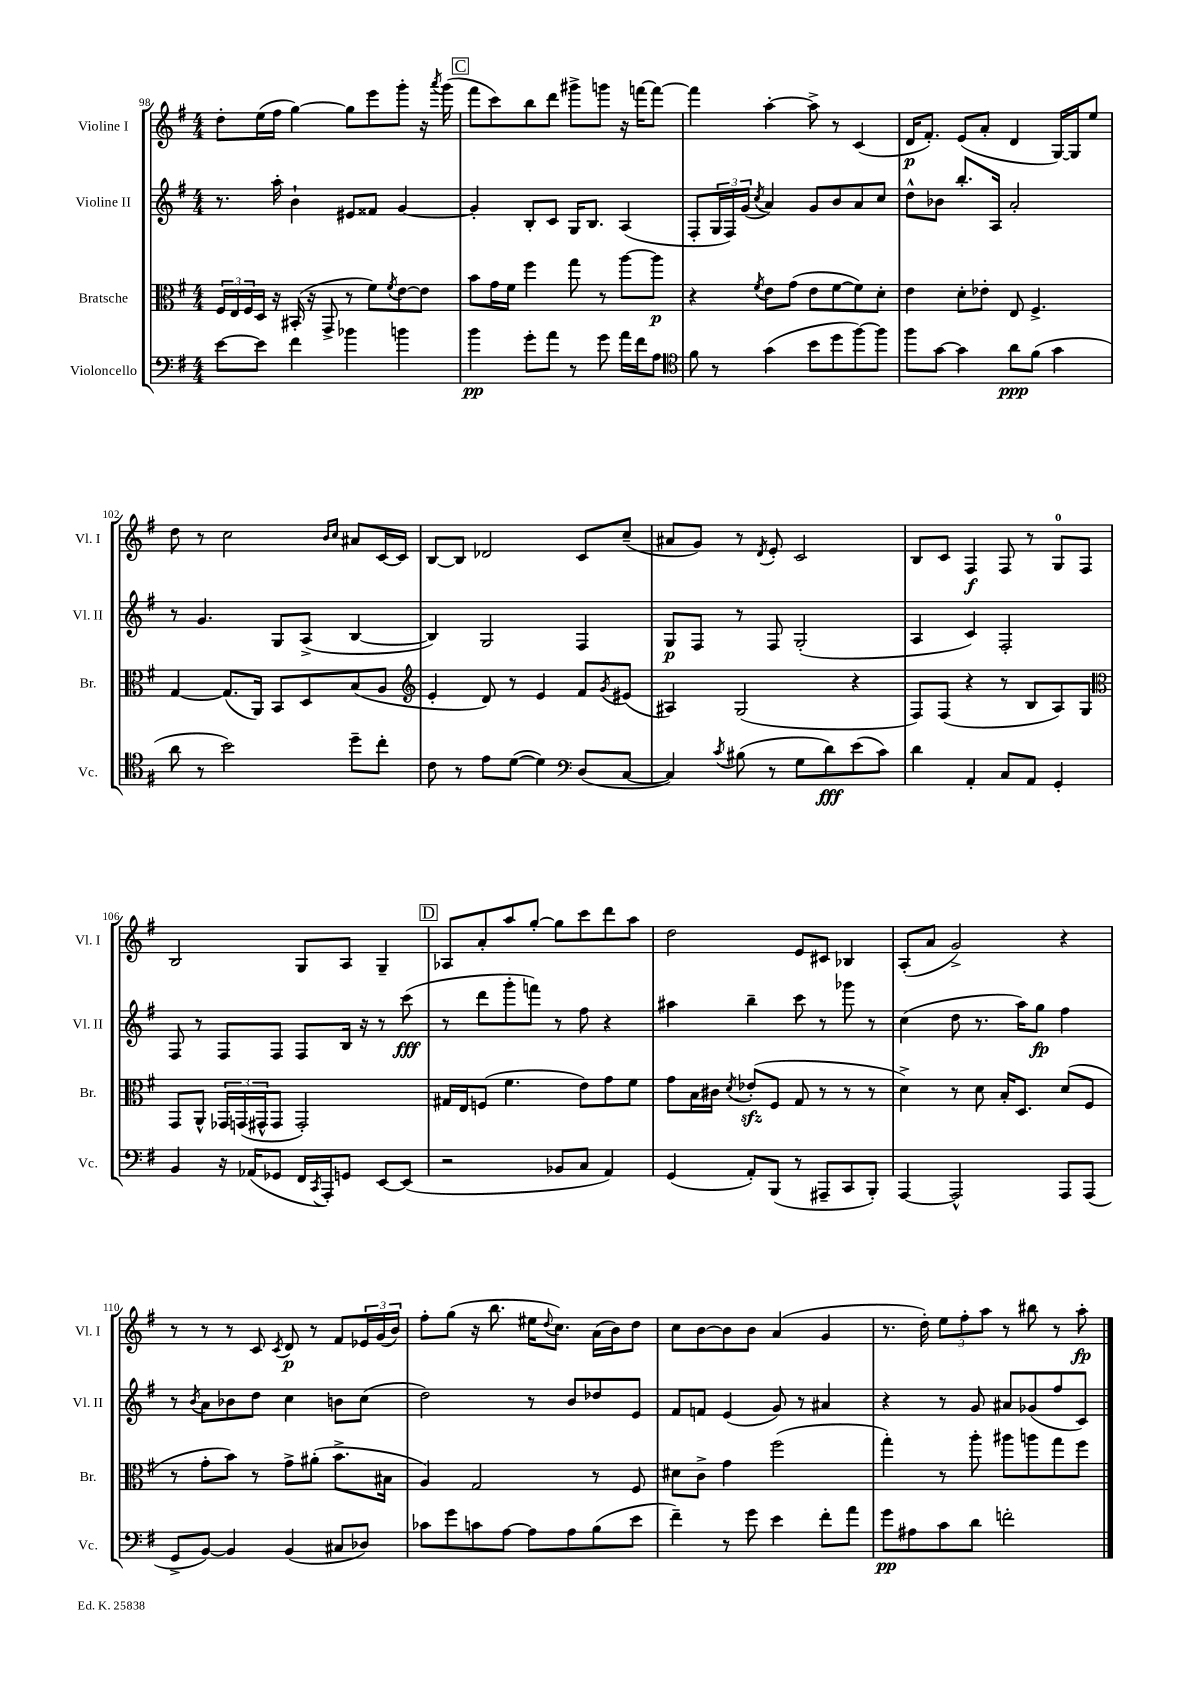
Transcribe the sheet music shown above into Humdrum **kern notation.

**kern	**kern	**kern	**kern
*staff4	*staff3	*staff2	*staff1
*clefF4	*clefC3	*clefG2	*clefG2
*k[f#]	*k[f#]	*k[f#]	*k[f#]
*M4/4	*M4/4	*M4/4	*M4/4
[8e\L	24F#/LL	8.r	8dd'\L
.	24E/	.	.
.	24F#/	.	.
8e\]J	16D/JJ	.	(16ee\L
.	16r	16aa'\	16ff#\JJ
4f#\	(16BB#'/	4b`\	[4gg\)
.	16r	.	.
.	8GG^/	.	.
4b-\	8r	8e#/L	8gg\]L
.	8f#\L)	8f##/J	8eee\
.	8qf#/	.	.
4b\	[8e\	[4g/	8ggg'\J
.	8e\]J	.	16r
.	.	.	8qaaa/
.	.	.	(16ggg\
=	=	=	=
4b\	8b\L	4g'/]	8fff#\L
.	16g\L	.	8ccc\)
.	16f#\JJ	.	.
8g'\L	4ff#\	8B'/L	8bb\
8a\J	.	8c/J	8ddd\J
8r	8gg\	16G/LK	8ggg#^\L
.	.	8.B/J	.
8g\	8r	.	8ggg\J
16a\LL	[8aa\L	(4A/	16r
16f#\J	.	.	[16fff\LK
8A\J	8aa\]J	.	8fff\_J
=	=	=	=
*clefC4	*	*	*
8f#\	4r	8F#'/L	4fff\]
8r	.	24G/L	.
.	.	24F#/)	.
.	.	(24g/JJ	.
.	8qf#/	8qcc/	.
(4g\	8e\L	4a/)	[4aa'\
.	(8g\J	.	.
8b\L	8e\L	8g/L	8aa^\]
8dd\	[8f#\	8b/	8r
[8ff#\)	8f#\])	8a/	(4c/
8ff#\]J	8d'\J	8cc/J	.
=	=	=	=
8ff#\L	4e\	8dd^^\L	16d/LK
.	.	.	8.f#'/J)
[8g\J	.	8b-\J	.
4g\]	8d'\L	8.bb'/L	(8e/L
.	8e-'\J	.	8a'/J
.	.	16A/Jk	.
8a\L	8E/	2a'/	4d/
(8f#\J	4.F#^/	.	.
4g\	.	.	[16G/LL)
.	.	.	16G/]J
.	.	.	8ee/J
=	=	=	=
8a\	[4G/	8r	8dd\
8r	.	4.g/	8r
2b\)	(8.G/]L	.	2cc\
.	16AA/Jk)	.	.
.	8BB/L	8G/L	.
.	8D/	(8A^/J	.
.	.	.	16qqb/LL
.	.	.	16qqcc/JJ
8dd~\L	(8B/	[4B/	8a#/L
8cc'\J	8A/J	.	[16c/L
.	.	.	16c/]JJ
=	=	=	=
*	*clefG2	*	*
8c\	4e'/	4B/])	[8B/L
8r	.	.	8B/]J
8e\L	8d/)	2G/	2d-/
([8d\J	8r	.	.
4d\])	4e/	.	.
*clefF4	*	*	*
(8D/L	8f#/L	4F#/	8c/L
.	8qg/	.	.
[8C/J	(8e#/J	.	(8cc~/J
=	=	=	=
4C/])	4A#/)	8G/L	8a#/L
.	.	8F#/J	8g/J)
8qc/	.	.	.
(8B#\	(2G/	8r	8r
.	.	.	8qd/
8r	.	8F#/	8e'/
8G\L	.	(2G'/	2c/
8d\)	.	.	.
(8e\	4r	.	.
8c\J)	.	.	.
=	=	=	=
4d\	8F#/L)	4A/	8B/L
.	(8F#/J	.	8c/J
4AA'/	4r	4c/)	4F#/
8C/L	8r	2F#'/	8F#/
8AA/J	8B/L	.	8r
4GG'/	8A/)	.	8G/L
.	8G/J	.	8F#/J
=	=	=	=
*	*clefC3	*	*
4BB/	8GG/L	8F#/	2B/
.	8AA^^/J	8r	.
16r	24GG-/LL	8F#/L	.
.	(24GG/	.	.
(16AA-/LK	.	.	.
.	24GG#^^/J	.	.
8GG-/J	8GG#/J	8F#/J	.
16FF#/LL	2GG#'/)	8F#/L	8G/L
8qCC/	.	.	.
16AAA'/J)	.	.	.
8GG/J	.	16B/Jk	8A/J
.	.	16r	.
[8EE/L	.	8r	4G~/
(8EE/]J	.	(8ccc\	.
=	=	=	=
2r	16G#/LL	8r	8A-/L
.	16E/J	.	.
.	(8F/J	8ddd\L	8a'/
.	4.f#\	8ggg'\	8aa/
.	.	8fff\J)	[8gg'/J
8BB-/L	.	8r	8gg\]L
8C/J	8e\L)	8ff#\	8ccc\
4AA/)	8g\	4r	8ddd\
.	8f#\J	.	8aa\J
=	=	=	=
(4GG/	8g\L	4aa#\	2dd\
.	16B\L	.	.
.	16c#\JJ	.	.
.	8qd/	.	.
8AA'/L)	(8e-'/L	4bb~\	.
(8BBB/J	8F#/J	.	.
8r	8G/	8ccc\	8e/L
8AAA#~/L	8r	8r	8c#/J
8CC/	8r	8ggg-\	4B-/
8BBB'/J)	8r	8r	.
=	=	=	=
[4AAA/	4d^\)	(4cc\	(8A'/L
.	.	.	8a/J
2AAA^^/]	8r	8dd\	2g^/)
.	8d\	8.r	.
.	16B'/LK	.	.
.	8.D/J	16aa\LK)	.
.	.	8gg\J	.
8AAA/L	(8d/L	4ff#\	4r
(8AAA/J	8F#/J	.	.
=	=	=	=
8GG^/L	8r	8r	8r
.	.	8qb/	.
[8BB/J)	8g'\L	8a\L	8r
4BB/]	8b\J)	8b-\	8r
.	8r	8dd\J	8c/
.	.	.	8qc/
(4BB/	8g^\L	4cc\	8d/
.	(8a#'\J	.	8r
8C#/L	8.b^\L	8b\L	8f#/L
8D-/J)	.	(8cc\J	24e-/L
.	.	.	(24g/
.	16B#\Jk	.	.
.	.	.	24b/JJ)
=	=	=	=
8c-\L	4A/)	2dd\)	8ff#'\L
8g\	.	.	(8gg\J
8c\	2G/	.	16r
.	.	.	8.bb\
[8A\J	.	.	.
8A\]L	.	8r	16ee#\LK
.	.	.	8qqdd/
.	.	.	8.cc\J)
8A\	.	8b/L	.
(8B\	8r	8dd-/	(16a\LL
.	.	.	16b\J)
8e\J	8F#/	8e/J	8dd\J
=	=	=	=
4f#~\)	8d#\L	8f#/L	8cc\L
.	8c^\J	8f/J	[8b\
8r	4g\	(4e/	8b\]
8g\	.	.	8b\J
4e\	(2ff#\	8g/)	(4a/
.	.	8r	.
8f#'\L	.	4a#/	4g/
8a\J	.	.	.
=	=	=	=
8g\L	4gg'\)	4r	8.r
8A#\	.	.	.
.	.	.	16dd'\)
8c\	8r	8r	12ee\L
.	.	.	12ff#'\
8d\J	8aa'\	8g/	.
.	.	.	12aa\J
2f'\	8aa#\L	8a#/L	8r
.	8aa\	(8g-/	8bb#\
.	8gg\	8ff#/	8r
.	8ff#\J	8c/J)	8aa'\
==	==	==	==
*-	*-	*-	*-
